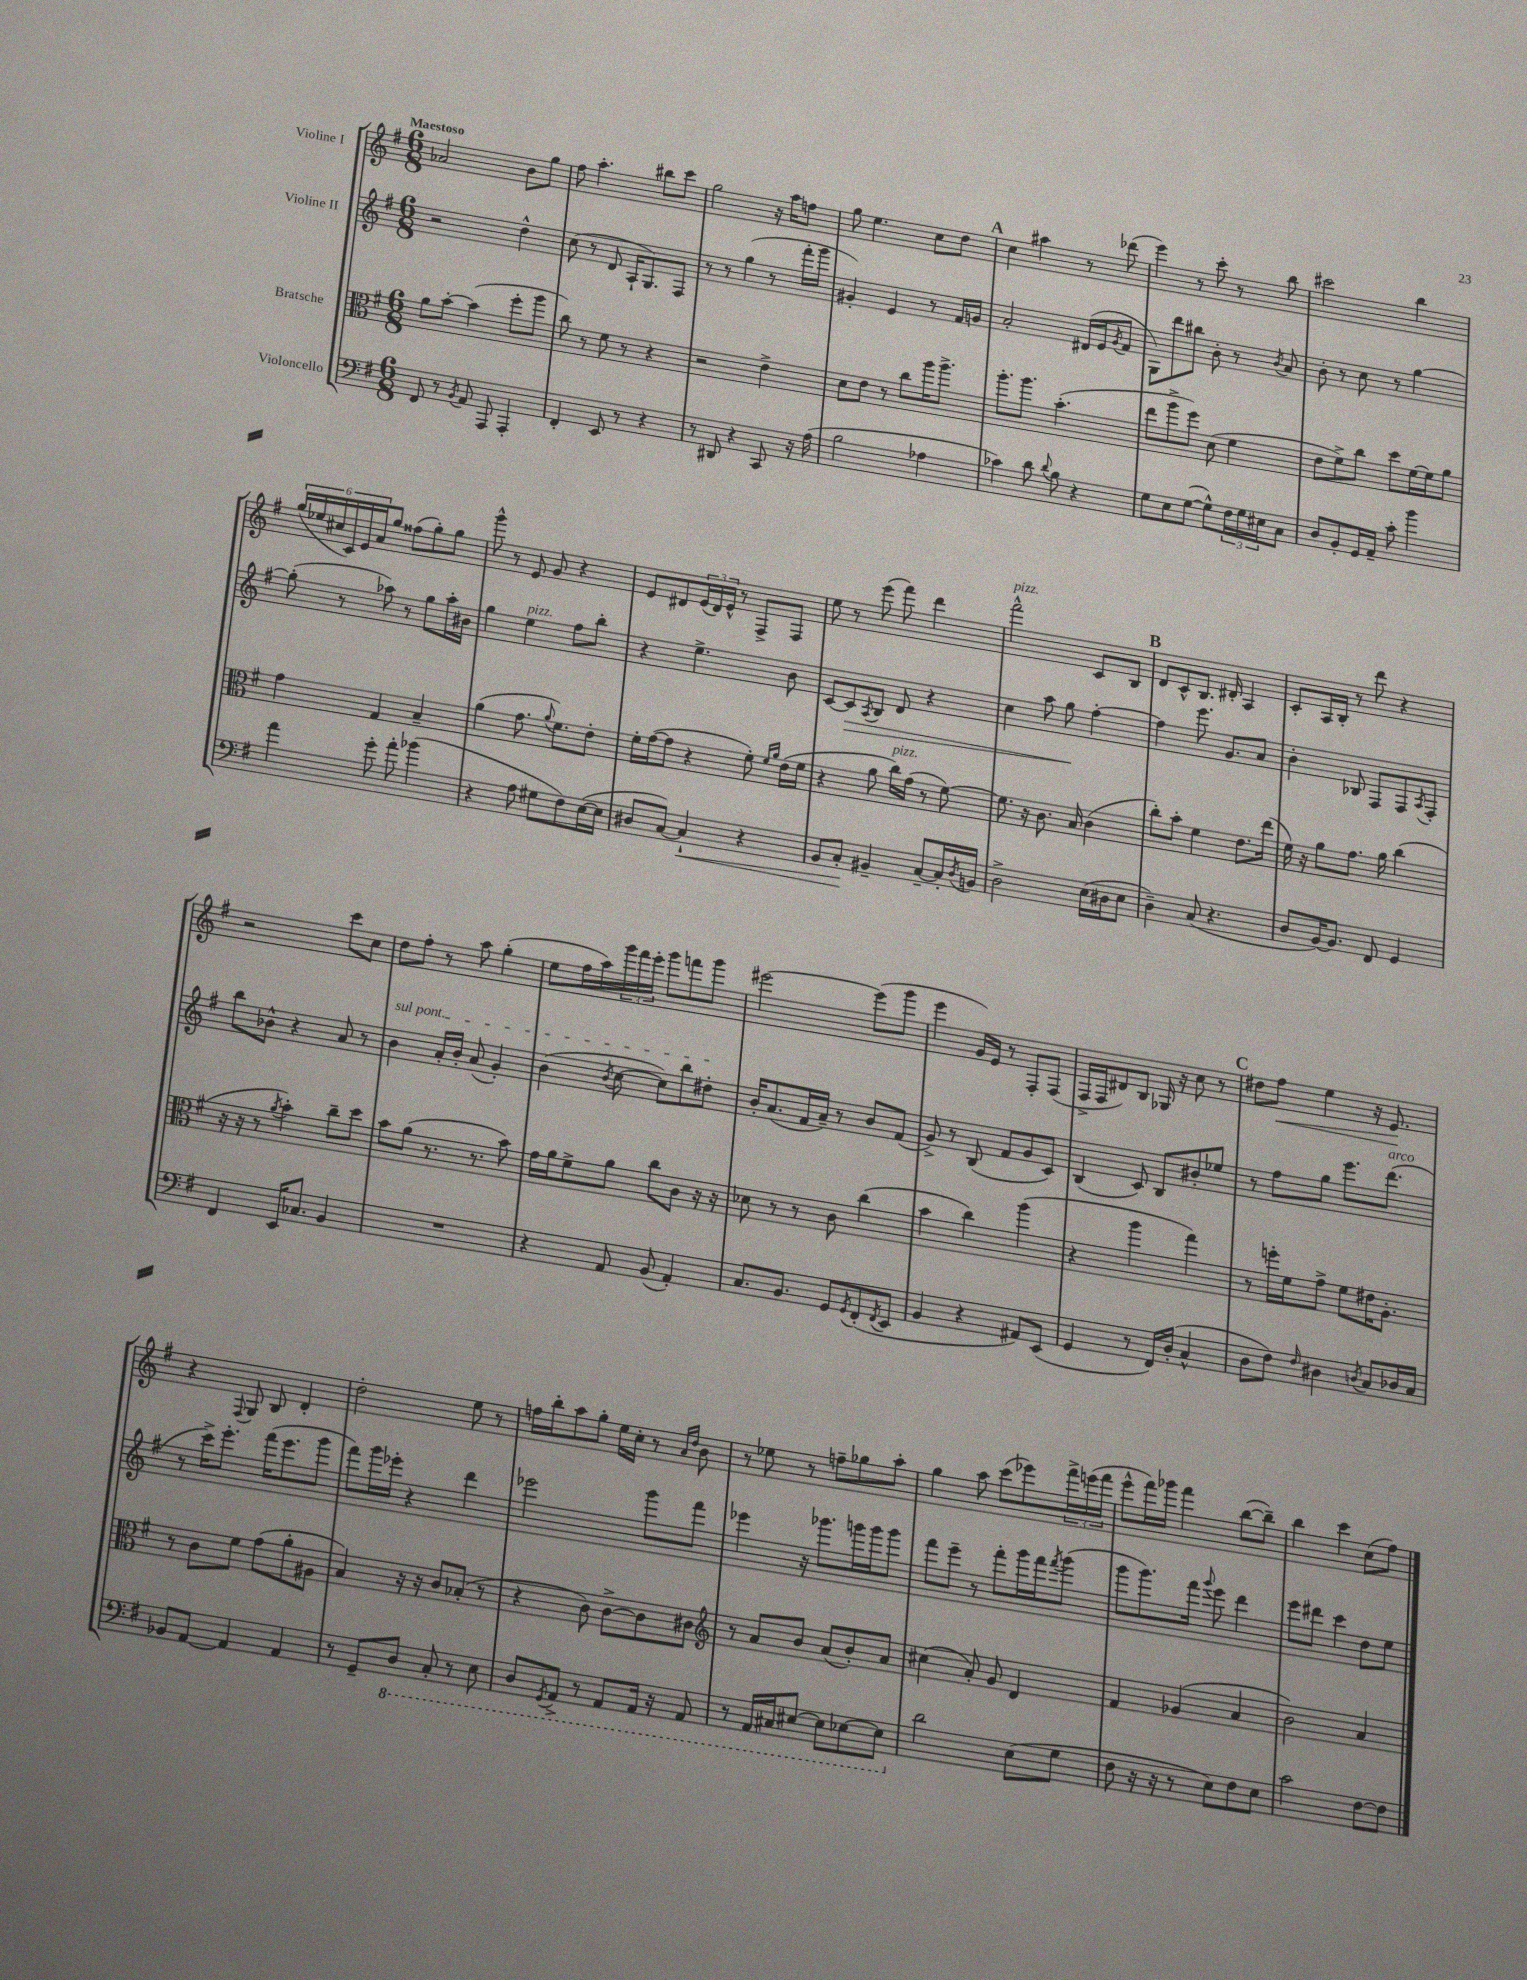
<<
\new StaffGroup <<
\new Staff = "s0" \with { instrumentName = "Violine I" } {
    \clef treble \key g \major \numericTimeSignature \time 6/8 \tempo "Maestoso"
    aes'2 b'8 g''8 |
    fis''8 a''4.-. bis''8 c'''8 |
    g''2 r16 a''16 f''8 |
    g''8 e''4. c''8 d''8 |
    \mark \markup { \bold "A" } c''4 ais''4 r8 des'''8( |
    e'''4) r8 c'''8-. r8 b''8 |
    cis'''2 b''4 |
    \tuplet 6/4 { g''16( ees''16 cis''16 c'16) e'16 a'16 } g''8 fisis''8( g''8-.) g''8 |
    g'''8-^ r8 e'8 g'8 r4 |
    e'8 dis'8 \tuplet 3/2 { e'16( dis'16) e'16-^ } r8 fis8-> fis8 |
    e''8 r8 e'''8( fis'''8) d'''4 |
    fis'''2-^^\markup { \italic "pizz." } c'8 b8 |
    \mark \markup { \bold "B" } d'8 c'8-^ b8. dis'16-. a4 |
    c'8-. a16 b16-. r8 d'''8 r4 |
    r2 c'''8 c''8 |
    d''8 fis''8-. r8 a''8 g''4-.( |
    e''8 fis''16 a''16) \tuplet 3/2 { g'''16 fis'''16 e'''16-. } g'''8 f'''8 g'''8 |
    eis'''2~ eis'''8( g'''8 |
    e'''4 g'16) e'16 r8 fis8-. fis8( |
    fis16-> fis16 dis'8) b8 ges16 r16 c''8 r8 |
    \mark \markup { \bold "C" } dis''8 fis''8\< e''4 r16 e'8.\! |
    r4 \appoggiatura { fis8 } g8 b8 d'4-. |
    d''2-. e''8 r8 |
    f''16 b''16-. a''8 g''8-. e''16 c''16-. r8 \grace { a'16 d''16 } b'8 |
    r8 ees''8 r8 f''8-- ges''8 a''8-. |
    g''4 a''8 c'''8( ees'''8) \tuplet 3/2 { fis'''16-> e'''16( fis'''16 } |
    e'''8-^ fis'''16) ges'''16 fis'''4 b''8~( b''8--) |
    b''4 c'''4 c''8( fis''8) \bar "|." |
}
\new Staff = "s1" \with { instrumentName = "Violine II" } {
    \clef treble \key g \major \numericTimeSignature \time 6/8
    r2 d''4-^ |
    c''8( r8 d'8 a16-! g8.) fis8 |
    r8 r8 g''4( r8 fis'''16-. g'''16 |
    gis'4-.) e'4 r8 fis'16 g'16 |
    \mark \markup { \bold "A" } a'2-. dis'16( e'16 \acciaccatura { g'8 } fis'8 |
    g8) d'''8 bis''8 b'8-. r8 \acciaccatura { b'8 } a'8 |
    b'8-. r8 c''8 r8 g''4~ |
    g''8-.( r8 aes''8) r8 g''8 aes''16-. bis'16 |
    g''4 e''4^\markup { \italic "pizz." } fis''8 b''8-. |
    r4 e''4.-> b'8 |
    c'8~ c'8\> \acciaccatura { a8 } b8 d'8 r4 |
    c''4 a''8 g''8\! fis''4~-. |
    \mark \markup { \bold "B" } fis''4 e'''8. g'8. a'8 |
    b'4-. bes8 fis8 fis8 \acciaccatura { a8 } fis8-. |
    b''8 bes'8-^ r4 a'8 r8 |
    \once \override TextSpanner.bound-details.left.text = \markup { \italic "sul pont." } b'4\startTextSpan a'16-. b'16-. a'8( g'4-.) |
    b'4( \acciaccatura { b'8 } c''8~ c''8) b''8 dis''8-.\stopTextSpan |
    b'16-. a'8.( fis'16 a'16--) r8 b'8 fis'8( |
    g'8->) r8 b8( fis'8 g'8 c'8) |
    b4( c'8) b8 bis'8-. ees''8 |
    \mark \markup { \bold "C" } r8 fis''8 g''8 e'''8. d'''8.^\markup { \italic "arco" }( |
    r8 c'''16->) e'''8.-. fis'''16( e'''8. g'''8 |
    fis'''8) g'''16 ees'''16-. r4 d'''4 |
    ees'''2 g'''8 fis'''8 |
    ees'''4 r16 ges'''8. g'''16 g'''16 g'''8 |
    fis'''8 e'''8-- r8 fis'''8-. g'''16 fis'''16 \acciaccatura { fis'''8 } g'''8( |
    g'''8 g'''8.) fis'''16 \appoggiatura { g'''8 } e'''8 d'''4 |
    e'''8 dis'''8 c'''4 d''8 e''8 \bar "|." |
}
\new Staff = "s2" \with { instrumentName = "Bratsche" } {
    \clef alto \key g \major \numericTimeSignature \time 6/8
    a'8 b'8~-. b'4( fis''8-. a''8 |
    c''8) r8 fis'8 r8 r4 |
    r2 e'4-> |
    d'8 e'8 r8 c''8 a''16 a''8.-> |
    \mark \markup { \bold "A" } a''8.-. a''8. b'4.-.( |
    e''8 a''8-> fis''8) d'8( fis'4 |
    e'8 fis'8->) c''8 d''8 fis'16~ fis'16 a'8 |
    g'4 g4 b4-- |
    a'4( g'8. \appoggiatura { a'8 } fis'8.) e'8-. |
    fis'16-. g'16~( g'8 r4 fis'8-.) \grace { fis'16 a'16 } e'16( fis'16 |
    r4 a'8 c''16^\markup { \italic "pizz." }) g'16( r8 fis'8~) |
    fis'8. r16 c'8. b16 c'4( |
    \mark \markup { \bold "B" } c''8-.) b'8-. fis'4 e'8. e''16( |
    fis'16) r16 a'8 g'8. a'16 c''4( |
    r16 r16 r8 \acciaccatura { a'8 } b'4-.) c''8-- d''8 |
    b'8 a'8( r8. r8. b'8) |
    g'16 a'16 fis'8-> a'8 c''8 c'8 r16 r16 |
    des'8 r8 r8 c'8 c''4( |
    b'4 c''4) a''4( |
    r4 a''4 g''4) |
    \mark \markup { \bold "C" } r8 f''16-. fis'16 g'8-> fis'8 eis'16 a8.-. |
    r8 c'8 fis'8 g'8( a'8-. ais8 |
    b4) r16 r16 c'8 bes8-.( r8 |
    r4 c'8) c'8~-> c'8 cis'8 |
    \clef treble r8 a'8 b'8 a'8( b'8-.) a'8 |
    cis''4( a'8-.) g'8 d'4 |
    fis'4 ges'4( a'4 |
    b'2) a'4 \bar "|." |
}
\new Staff = "s3" \with { instrumentName = "Violoncello" } {
    \clef bass \key g \major \numericTimeSignature \time 6/8
    fis,8 r8 \acciaccatura { b,8 } a,8 a,,8 a,,4-. |
    fis,4-. e,8 r8 r4 |
    r8 dis,8 r4 c,8 r16 a16( |
    b2 aes4 |
    \mark \markup { \bold "A" } ces'4) d'8 \appoggiatura { d'8 } b8 r4 |
    g8 e8 g8~( g8-^) \tuplet 3/2 { fis16 g16 eis16 } c8 |
    d8 b,8-. g,16 a,16-- c'8-. b'4 |
    a'4 g'8-. a'8-. bes'4( |
    r4 a8 gis8 fis8) e16~( e16 |
    dis8 c8~) c4-!\< r4 |
    b,8 c8-.\! bis,4-- c8~-- c16-. \acciaccatura { d8 } b,16 |
    d2-> e16( dis16 e8 |
    \mark \markup { \bold "B" } d4--) c8( r4. |
    d8 b,16~) b,8. fis,8 g,4 |
    fis,4 e,16 ces8. b,4 |
    R2. |
    r4 a,8 b,8( a,4-.) |
    c8. b,8. g,8 \acciaccatura { g,8 } fis,8-.( \acciaccatura { fis,8 } e,8 |
    b,4 r4 ais,8) e,8( |
    g,4 r8 fis,16) d16-.( c4-^ |
    \mark \markup { \bold "C" } d8 fis8) \grace { fis16 } dis4 \acciaccatura { d8 } c8 des16 c16 |
    bes,8 a,8~ a,4 a,4 |
    r8 g,8-- \ottava #-1 d,8 c,8-. r8 e,8 |
    d,8 \acciaccatura { g,,8 } a,,8-> r8 a,,8 a,,16 r16 a,,8 |
    r8 a,,16 cis,16 eis,8~ eis,8 ees,8~ ees,8 \ottava #0 |
    d'2 e8( g8 |
    fis8 r16 r16 r8 e8) fis8 e8 |
    c'2 fis8~ fis8 \bar "|." |
}
>>
>>
\layout { \context { \Score \remove "Bar_number_engraver" } }
